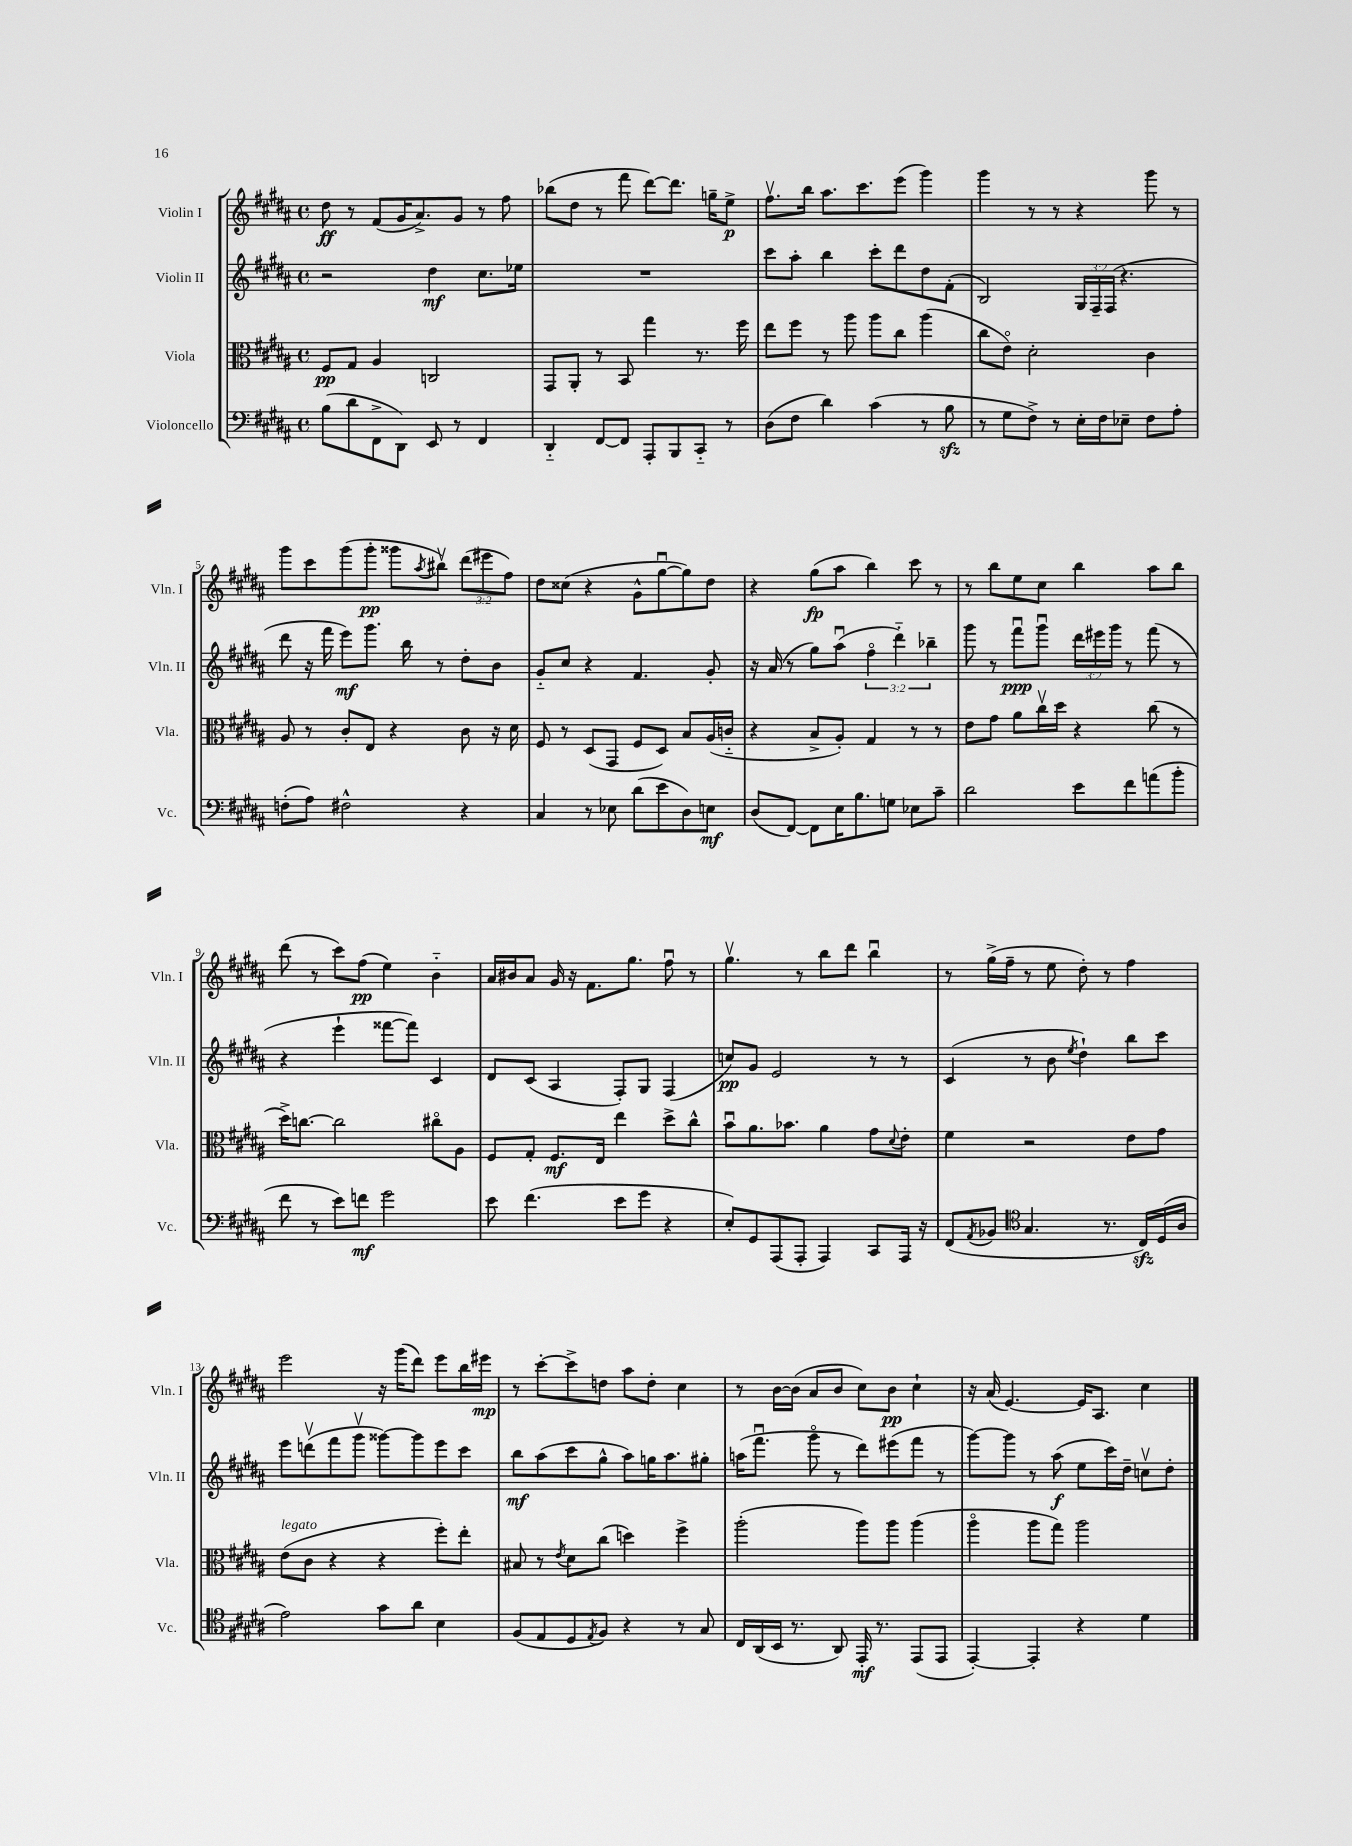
<<
\new StaffGroup <<
\new Staff = "s0" \with { instrumentName = "Violin I" shortInstrumentName = "Vln. I" } {
    \clef treble \key b \major \defaultTimeSignature \time 4/4 \override Staff.TupletNumber.text = #tuplet-number::calc-fraction-text
    dis''8\ff r8 fis'8( gis'16 ais'8.->) gis'8 r8 fis''8 |
    bes''8( dis''8 r8 fis'''8 dis'''8~) dis'''8. g''16-- e''8->\p |
    fis''8.\upbow b''16 ais''8. cis'''8. e'''8( gis'''4) |
    gis'''4 r8 r8 r4 gis'''8 r8 |
    gis'''8 cis'''8 gis'''8( gis'''8-.\pp gisis'''8 \acciaccatura { ais''8 } bis''8\upbow) \tuplet 3/2 { dis'''8( eis'''8 fis''8) } |
    dis''8 cisis''8( r4 gis'8-^ gis''8~\downbow gis''8) dis''8 |
    r4 gis''8\fp( ais''8 b''4) cis'''8 r8 |
    r8 b''8 e''8 cis''8 b''4 ais''8 b''8 |
    dis'''8( r8 cis'''8) fis''8\pp( e''4) b'4-_ |
    ais'16 bis'16 ais'8 gis'16 r16 fis'8. gis''8. fis''8\downbow r8 |
    gis''4.\upbow r8 b''8 dis'''8 b''4\downbow |
    r8 gis''16->( fis''16-- r8 e''8 dis''8-.) r8 fis''4 |
    e'''2 r16 gis'''16( dis'''8) e'''8 b''16 eis'''16\mp |
    r8 cis'''8~-. cis'''8-> d''8 ais''8 d''8-. cis''4 |
    r8 b'16~ b'16( ais'8 b'8 cis''8) b'8\pp cis''4-! |
    r16 ais'16( e'4.~) e'16 ais8. cis''4 \bar "|." |
}
\new Staff = "s1" \with { instrumentName = "Violin II" shortInstrumentName = "Vln. II" } {
    \clef treble \key b \major \defaultTimeSignature \time 4/4 \override Staff.TupletNumber.text = #tuplet-number::calc-fraction-text
    r2 dis''4\mf cis''8. ees''16 |
    R1 |
    cis'''8 ais''8-. b''4 cis'''8-. dis'''8 dis''8 fis'8-.( |
    b2) \tuplet 3/2 { gis16 fis16-- fis16( } r4. |
    dis'''8 r16 fis'''16 e'''8\mf) gis'''8. b''16 r8 dis''8-. b'8 |
    gis'8-_ cis''8 r4 fis'4. gis'8-. |
    r16 ais'16( r8 gis''8) ais''8\downbow( \tuplet 3/2 { fis''4\flageolet dis'''4-_) bes''4-- } |
    gis'''8 r8 fis'''8\downbow\ppp gis'''8\downbow \tuplet 3/2 { dis'''16 eis'''16 gis'''16 } r8 fis'''8( r8 |
    r4 e'''4-! fisis'''8~ fisis'''8) cis'4 |
    dis'8 cis'8( ais4 fis8-.) gis8 fis4( |
    c''8\pp) gis'8 e'2 r8 r8 |
    cis'4( r8 b'8 \acciaccatura { e''8 } dis''4-!) b''8 cis'''8 |
    e'''8 d'''8\upbow( fis'''8 gis'''8\upbow gisis'''8~) gisis'''8 e'''8 cis'''8 |
    b''8\mf ais''8( cis'''8 gis''8-^ ais''8) g''16 ais''8. gis''8-. |
    a''16( fis'''8.\downbow gis'''8\flageolet r8 dis'''8) eis'''8( fis'''8 r8 |
    gis'''8~) gis'''8 r8 ais''8\f( e''8 cis'''16) dis''16-- c''8\upbow dis''8-. \bar "|." |
}
\new Staff = "s2" \with { instrumentName = "Viola" shortInstrumentName = "Vla." } {
    \clef alto \key b \major \defaultTimeSignature \time 4/4
    fis8\pp gis8 ais4 c2 |
    gis,8 ais,8-. r8 b,8 gis''4 r8. fis''16 |
    e''8 fis''8 r8 ais''8 ais''8 cis''8 ais''4( |
    cis''8 e'8\flageolet) dis'2-. cis'4 |
    ais8 r8 cis'8-. e8 r4 cis'8 r16 dis'16 |
    fis8 r8 dis8( gis,8 fis8 dis8) b8 ais16( c'16-_ |
    r4 b8-> ais8-.) gis4 r8 r8 |
    e'8 gis'8 ais'8 cis''16\upbow dis''16 r4 cis''8( r8 |
    dis''16->) c''8.~ c''2 cis''8\flageolet ais8 |
    fis8 gis8-. fis8.\mf e16 e''4 dis''8-> cis''8-^ |
    b'8\downbow ais'8. bes'8. ais'4 gis'8 \appoggiatura { dis'8 } e'8-. |
    fis'4 r2 e'8 gis'8 |
    e'8^\markup { \italic "legato" }( cis'8 r4 r4 fis''8-.) e''8-. |
    bis8 r8 \acciaccatura { e'8 } dis'8 cis''8( d''4) fis''4-> |
    ais''2-.( ais''8) ais''8 ais''4( |
    ais''4\flageolet ais''8 gis''8) ais''2 \bar "|." |
}
\new Staff = "s3" \with { instrumentName = "Violoncello" shortInstrumentName = "Vc." } {
    \clef bass \key b \major \defaultTimeSignature \time 4/4
    b8( dis'8 fis,8-> dis,8) e,8 r8 fis,4 |
    dis,4-_ fis,8~ fis,8 ais,,8-. b,,8 cis,8-_ r8 |
    dis8( fis8 dis'4) cis'4( r8 b8\sfz |
    r8 gis8 fis8->) r8 e16-. fis16 ees8-- fis8 ais8-. |
    f8-.( ais8) fis2-^ r4 |
    cis4 r8 ees8 dis'8( e'8 dis8) e8\mf |
    dis8( fis,8~) fis,8 e16 b8. g8 ees8 cis'8-- |
    dis'2 e'8 fis'8 a'8( b'8-. |
    fis'8 r8 e'8) f'8\mf gis'2 |
    e'8 fis'4.( e'8 gis'8 r4 |
    e8-.) gis,8 ais,,8( ais,,8-. ais,,4) cis,8 ais,,16 r16 |
    fis,8( \acciaccatura { ais,8 } bes,8 \clef tenor gis4. r8. cis16\sfz) dis16( ais16 |
    e'2) gis'8 ais'8 b4 |
    fis8( e8 dis8 \acciaccatura { e8 } fis8) r4 r8 gis8 |
    cis16 ais,16( b,16 r8. ais,8) e,16-.\mf r8. e,8( e,8 |
    e,4~-.) e,4-. r4 dis'4 \bar "|." |
}
>>
>>
